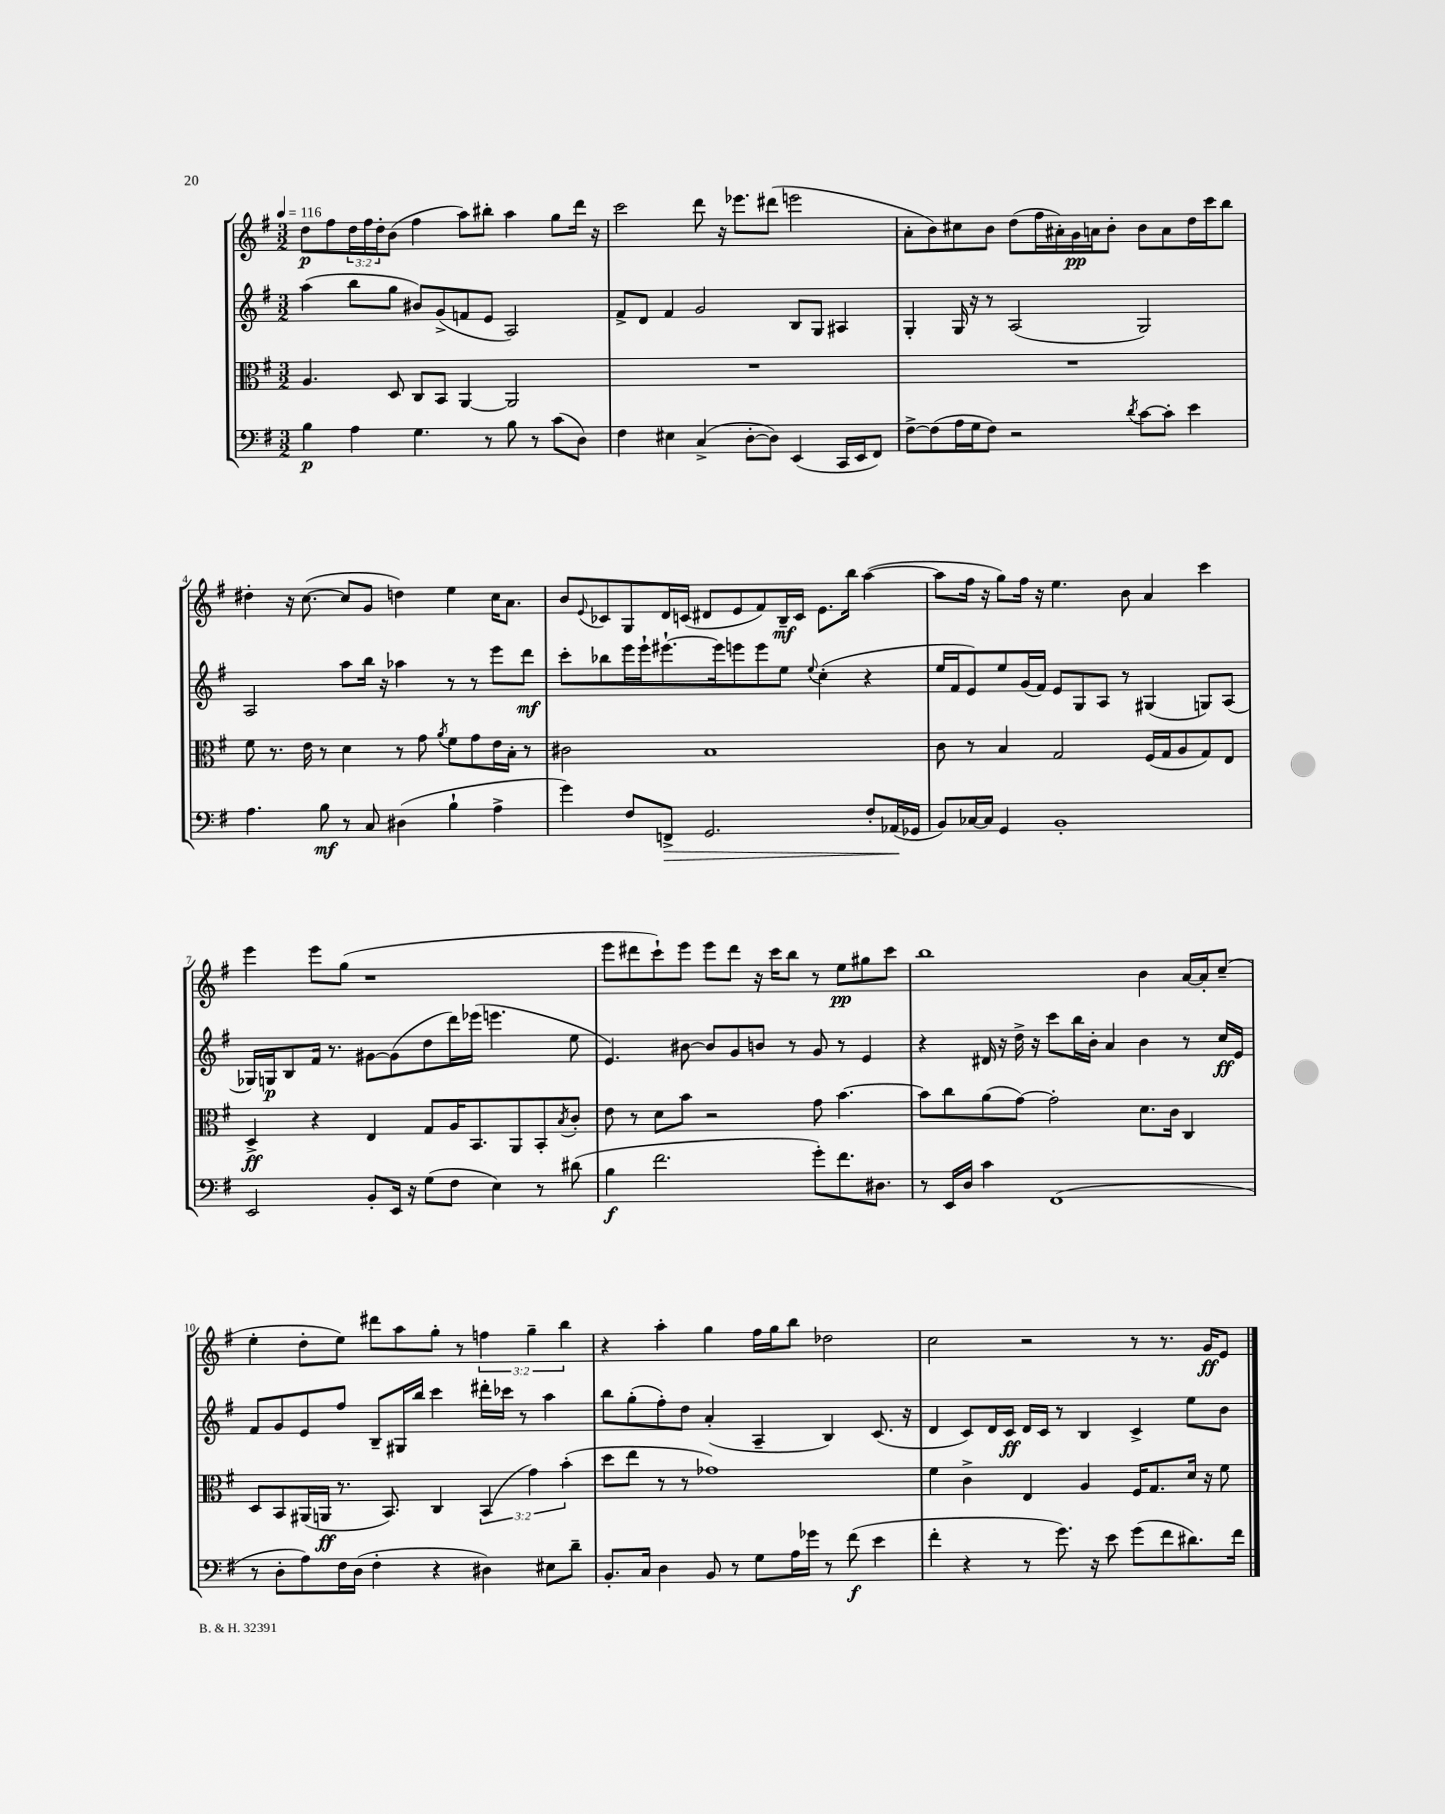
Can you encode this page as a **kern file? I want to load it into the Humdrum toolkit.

**kern	**kern	**kern	**kern
*staff4	*staff3	*staff2	*staff1
*clefF4	*clefC3	*clefG2	*clefG2
*k[f#]	*k[f#]	*k[f#]	*k[f#]
*M3/2	*M3/2	*M3/2	*M3/2
*MM116	*MM116	*MM116	*MM116
4B\	4.A/	(4aa\	8dd\L
.	.	.	8ff#\
4A\	.	8bb\L	24dd\L
.	.	.	24ff#\
.	.	.	24dd'\J
.	8D/	8gg\J	(8b\J
4.G\	8C/L	8b#/L)	4ff#\
.	8BB/J	(8g^/	.
.	[4AA/	8f/	8aa\L)
8r	.	8e/J	8bb#'\J
8B\	2AA/]	2A/)	4aa\
8r	.	.	.
(8c\L	.	.	8gg\L
8D\J)	.	.	16ddd\Jk
.	.	.	16r
=	=	=	=
4F#\	1.r	8f#^/L	2ccc\
.	.	8d/J	.
4E#\	.	4f#/	.
(4C^/	.	2g/	8ddd\
.	.	.	16r
.	.	.	8.eee-\L
[8D'\L	.	.	.
8D\]J)	.	.	(8ddd#\J
(4EE/	.	8B/L	2eee\
.	.	8G/J	.
16CC/LL	.	4A#/	.
16EE/J	.	.	.
8FF#/J)	.	.	.
=	=	=	=
[8F#^\L	1.r	4G'/	8a'\L
(8F#\]	.	.	8b\)
16A\L	.	16G/	8cc#\
16G\J	.	16r	.
8F#\J)	.	8r	8b\J
2r	.	(2A/	(8dd\L
.	.	.	16ff#\L
.	.	.	16a#'\)
.	.	.	16g\
.	.	.	16a\J
.	.	.	8b'\J
8qd/	.	.	.
[8c\L	.	2G/)	8b\L
8c'\]J	.	.	8a\
4e\	.	.	16dd\L
.	.	.	16ccc\J
.	.	.	8bb\J
=	=	=	=
4.A\	8f#\	2A/	4dd#'\
.	8.r	.	.
.	.	.	16r
.	16e\	.	([8.cc\
8B\	8r	.	.
8r	4d\	8aa\L	8cc/]L
8C/	.	16bb\Jk	8g/J
.	.	16r	.
(4D#\	8r	4aa-\	4dd\)
.	8g\	.	.
.	8qa/	.	.
4B`\	8f#\L	8r	4ee\
.	8g\	8r	.
4A^\	16e\L	8eee\L	16cc\LK
.	16B'\JJ	.	8.a\J
.	8r	8ddd\J	.
=	=	=	=
4g\)	2c#\	8ccc'\L	8b/L
.	.	.	8qqe/
.	.	8bb-\	8c-/
8F#/L	.	16eee\L	8G/
.	.	16eee`\J	.
8FF^/J	.	[8.eee#`\	16d/L
.	.	.	(16c/JJ
2.GG/	1B	.	8d#/L
.	.	16eee#\]k	.
.	.	8eee\	8e/
.	.	8eee\	8f#/)
.	.	8ee\J	16B~/L
.	.	.	16c/JJ
.	.	8qqee/	.
.	.	(4cc'\	8.e\L
.	.	.	16bb\Jk
8F#'/L	.	4r	([4aa\
(16AA-/L	.	.	.
16GG-/JJ	.	.	.
=	=	=	=
8BB/L)	8c\	16ee/LL	8aa\]L
.	.	16f#/J	.
[16C-/L	8r	8e/)	16ff#\Jk
16C-/]JJ	.	.	16r
4GG/	4B/	8ee/	8gg\L)
.	.	(16g/L	16ff#\Jk
.	.	16f#/JJ)	16r
1BB'	2G/	8e/L	4.ee\
.	.	8G/	.
.	.	8A/J	.
.	.	8r	8b\
.	(16F#/LL	(4G#/	4a/
.	16G/J	.	.
.	8A/	.	.
.	8G/)	8G/L)	4ccc\
.	8E/J	(8A/J	.
=	=	=	=
2EE/	4D^/	16G-/LL)	4eee\
.	.	16G/J	.
.	.	8B/	.
.	4r	16f#/Jk	8eee\L
.	.	8.r	.
.	.	.	(8gg\J
8BB'/L	4E/	[8g#\L	1r
16EE/Jk	.	(8g#\]	.
16r	.	.	.
(8G\L	8G/L	8dd\	.
8F#\J	16A/K	16ddd\L)	.
.	8.BB/	(16eee-\JJ	.
4E\)	.	4.eee\	.
.	8AA/	.	.
8r	8BB'/	.	.
.	8qB/	.	.
(8d#\	8c'/J	8ee\	.
=	=	=	=
4B\	8e\	4.e/)	8eee\L
.	8r	.	8ddd#\
2.f#\	8d\L	.	8ccc`\)
.	8b\J	[8b#\	8eee\J
.	2r	8b#/]L	8eee\L
.	.	8g/	8ddd#\J
.	.	8b/J	16r
.	.	.	16ccc\LK
.	.	8r	8bb\J
8g'\L)	8g\	8g/	8r
8.f#\	[4.b\	8r	8ee\L
.	.	4e/	8gg#\
8.D#\J	.	.	.
.	.	.	8ccc\J
=	=	=	=
8r	8b\]L	4r	1bb
16EE/LL	8cc\	.	.
16D/JJ	.	.	.
4c\	(8a\	16d#/	.
.	.	16r	.
.	[8g\J)	16dd^\	.
.	.	16r	.
(1FF#	2g'\]	8ccc\L	.
.	.	16bb\L	.
.	.	16b'\JJ	.
.	.	4a/	.
.	8.d\L	4b\	4b\
.	16c\Jk	.	.
.	4C/	8r	[16a/LL
.	.	.	16a'/]J
.	.	16cc/LL	(8cc~/J
.	.	16e/JJ	.
=	=	=	=
8r	8D/L	8f#/L	4ee'\
8D'\L	8BB/	8g/	.
8A\)	(16AA#/L	8e/	8dd'\L
.	16AA/JJ	.	.
16F#\L	8.r	8ff#/J	8ee\J)
(16D\JJ	.	.	.
4F#'\	.	8B~/L	8ddd#\L
.	8.BB/)	.	.
.	.	16G#/L	8aa\
.	.	16bb/JJ	.
4r	4C/	4ccc\	8gg'\J
.	.	.	8r
4D#\)	(6BB/	16ddd#'\LL	6ff\
.	.	16ccc-\JJ	.
.	.	8r	.
.	6g\)	.	6gg~\
8E#\L	.	4aa\	.
.	(6b'\	.	6bb\
8d~\J	.	.	.
=	=	=	=
8.BB'/L	8dd\L	8bb\L	4r
.	8ee\J	(8gg'\	.
16C/Jk	.	.	.
4D\	8r	8ff#'\)	4aa'\
.	8r	8dd\J	.
8BB/	1g-)	(4a'/	4gg\
8r	.	.	.
8G\L	.	4A~/	16ff#\LL
.	.	.	16gg\J
16A\L	.	.	8bb\J
16g-\JJ	.	.	.
8r	.	4B/)	2dd-\
(8f#\	.	.	.
4e\	.	(8.c/	.
.	.	16r	.
=	=	=	=
4f#'\	4f#\	4d/	2cc\
4r	4c^\	8c/L)	.
.	.	16d/L	.
.	.	16c/JJ	.
8r	4E/	16d/LL	2r
.	.	16c/JJ	.
8.g\)	.	8r	.
.	4A/	4B/	.
16r	.	.	.
8e\	.	.	.
(8g\L	16F#/LK	4c^/	8r
.	8.G/	.	.
8f#\	.	.	8.r
8.d#\)	16d/Jk	8ee\L	.
.	16r	.	16g/LK
.	8f#\	8b\J	8e/J
16f#\Jk	.	.	.
==	==	==	==
*-	*-	*-	*-
